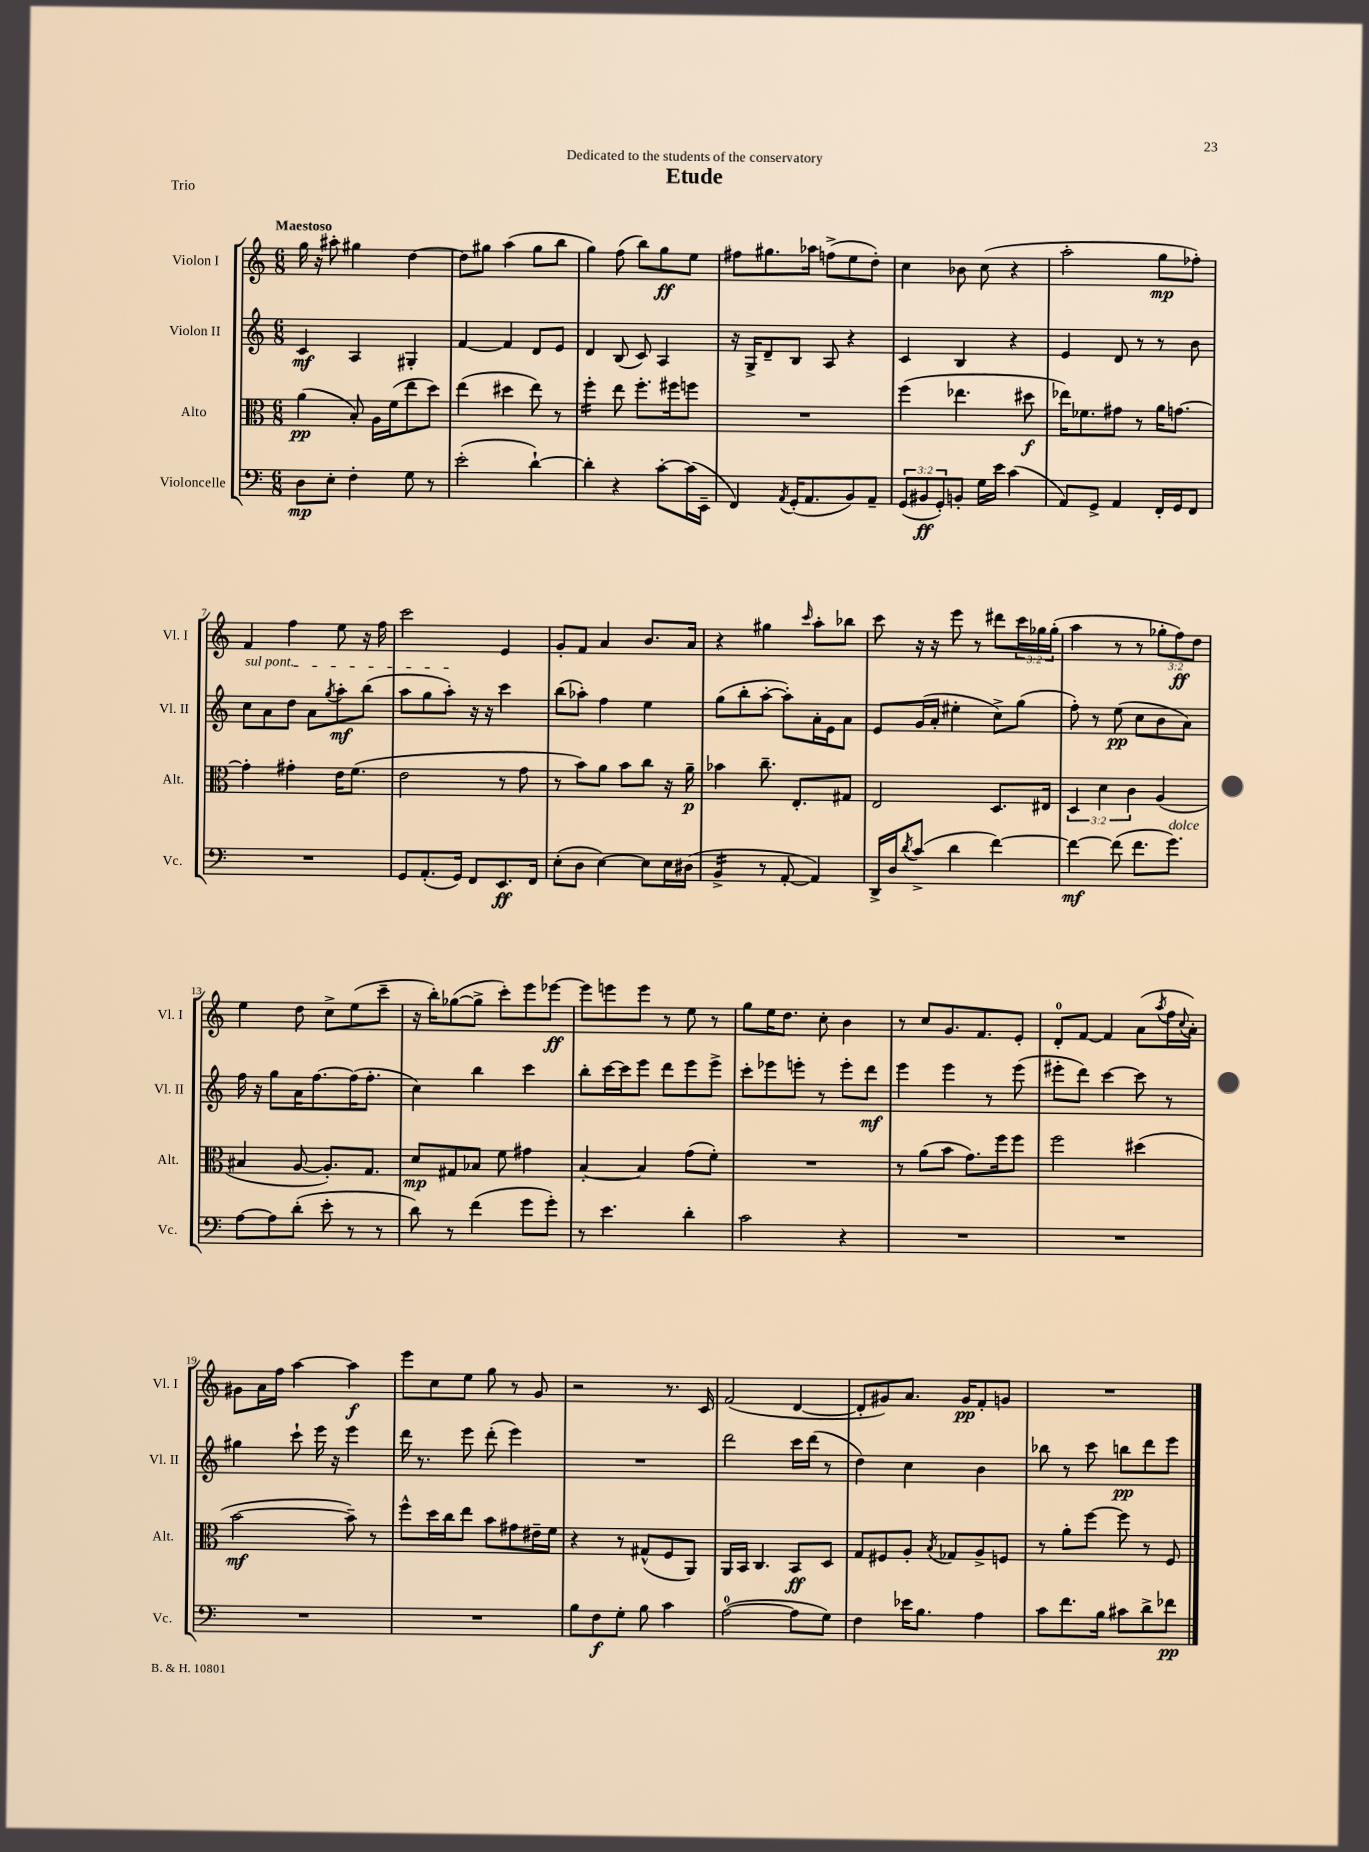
\header { title = "Etude" dedication = "Dedicated to the students of the conservatory" piece = "Trio" }
<<
\new StaffGroup <<
\new Staff = "s0" \with { instrumentName = "Violon I" shortInstrumentName = "Vl. I" } {
    \clef treble \key c \major \numericTimeSignature \time 6/8 \override Staff.TupletNumber.text = #tuplet-number::calc-fraction-text \tempo "Maestoso"
    g''16 r16 ais''8-. gis''4 d''4~ |
    d''8 gis''8 a''4( gis''8 b''8 |
    g''4) f''8( b''8) g''8\ff e''8 |
    fis''8 gis''8. aes''16 f''8->( e''8 d''8-.) |
    c''4 bes'8 c''8( r4 |
    a''2-. g''8\mp fes''8-.) |
    f'4 f''4 e''8 r16 f''16 |
    c'''2 e'4 |
    g'8-. f'8 a'4 b'8. a'16 |
    r4 gis''4 \grace { c'''16 } a''8-. bes''8 |
    c'''8 r16 r16 e'''8 r8 dis'''8 \tuplet 3/2 { c'''16 ges''16 ges''16-.( } |
    a''4 r8 r8 \tuplet 3/2 { ges''8-. f''8\ff) d''8 } |
    e''4 d''8 c''8-> e''8( c'''8-- |
    r16 b''16-.) ges''8~( ges''8-> c'''8-.) e'''8 ees'''8~\ff |
    ees'''8 e'''8 e'''8 r8 e''8 r8 |
    g''8 e''16 d''8. c''8-. b'4 |
    r8 c''8 g'8. f'8. e'8-. |
    d'8-0-. f'8~ f'4 a'8( \acciaccatura { a''8 } f''16 \appoggiatura { c''8 } a'16-.) |
    gis'8 a'16 f''16 a''4~ a''4\f |
    e'''8 c''8 e''8 g''8 r8 g'8 |
    r2 r8. c'16 |
    f'2( d'4~ |
    d'8-. gis'8) a'8. gis'16\pp f'8-. g'8 |
    R2. \bar "|." |
}
\new Staff = "s1" \with { instrumentName = "Violon II" shortInstrumentName = "Vl. II" } {
    \clef treble \key c \major \numericTimeSignature \time 6/8
    c'4\mf a4 gis4-. |
    f'4~ f'4 d'8 e'8 |
    d'4 b8( c'8) a4 |
    r16 g16-> d'8-- b8 a8 r4 |
    c'4 b4 r4 |
    e'4 d'8 r8 r8 b'8 |
    \once \override TextSpanner.bound-details.left.text = \markup { \italic "sul pont." } c''8\startTextSpan a'8 d''8 a'8 \acciaccatura { g''8 } a''8-.\mf b''8( |
    a''8 g''8 a''8-.\stopTextSpan) r16 r16 c'''4 |
    b''8( aes''8-.) f''4 e''4 |
    g''8( b''8-. a''8~-. a''8-.) a'16-. e'16 a'8 |
    e'8 g'16( a'16-. eis''4-. c''8->) g''8( |
    f''8-.) r8 e''8\pp( c''8 b'8 a'8) |
    f''16 r16 g''8 a'16 f''8.~ f''16( f''8.-. |
    c''4) b''4 c'''4 |
    b''8-. c'''16~ c'''16 e'''8 d'''8 e'''8 e'''8-> |
    c'''8-. ees'''8 e'''8-. r8 e'''8-. d'''8\mf |
    e'''4 e'''4 r8 e'''8( |
    eis'''8-. d'''8) c'''4~ c'''8 r8 |
    gis''4 c'''8-! e'''16 r16 e'''4 |
    d'''16 r8. e'''8 d'''8-.( e'''4) |
    R2. |
    d'''2 c'''16 d'''16( r8 |
    d''4) c''4 b'4 |
    bes''8 r8 c'''8 b''8\pp d'''8 e'''8 \bar "|." |
}
\new Staff = "s2" \with { instrumentName = "Alto" shortInstrumentName = "Alt." } {
    \clef alto \key c \major \numericTimeSignature \time 6/8 \override Staff.TupletNumber.text = #tuplet-number::calc-fraction-text
    a'4\pp( b8-.) a16 f'16( e''8 d''8) |
    e''4( dis''4 e''8) r8 |
    f''4:16-. e''8 f''8.-. fis''16 f''8 |
    R2. |
    f''4( ees''4. dis''8\f |
    ees''16) fes'8. gis'8 r8 a'16 g'8.~ |
    g'4-. gis'4-. e'16 f'8.( |
    e'2 r8 g'8 |
    r8 b'8) a'8 b'8 c''8 r16 a'16--\p |
    bes'4 c''8.-- e8.-. gis8 |
    e2 d8. eis16 |
    \tuplet 3/2 { d4 d'4 c'4 } a4( |
    bis4 a8~ a8.-.) g8. |
    d'8\mp gis8 bes8 f'8 gis'4 |
    b4~-. b4 g'8( f'8-.) |
    R2. |
    r8 a'8( b'8 g'8.) f''16 f''8 |
    f''2 dis''4( |
    b'2~\mf b'8--) r8 |
    f''8-^ d''16 c''16 e''8 b'8 gis'8 eis'16-- f'16 |
    r4 r8 gis8-^( f8 a,8) |
    a,16 b,16 c4. b,8\ff d8 |
    g8 fis8 a8-. \acciaccatura { b8 } ges8 a8-> f8 |
    r8 a'8-. f''8~ f''8 r8 f8 \bar "|." |
}
\new Staff = "s3" \with { instrumentName = "Violoncelle" shortInstrumentName = "Vc." } {
    \clef bass \key c \major \numericTimeSignature \time 6/8 \override Staff.TupletNumber.text = #tuplet-number::calc-fraction-text
    d8\mp e8-. f4-. g8 r8 |
    e'2-.( d'4~-!) |
    d'4-. r4 c'8~-. c'16( e,16-- |
    f,4) \acciaccatura { a,8 } g,16-.( a,8. b,8) a,8-- |
    \tuplet 3/2 { g,8( bis,8\ff g,8-.) } b,8-. g16 e'16 c'4( |
    a,8) g,8-> a,4 f,16-. g,16 f,8 |
    R2. |
    g,8 a,8.-.( g,16) f,8 e,8.\ff f,16 |
    e8-.( d8 e4~) e8 e16 dis16( |
    b,4:16-> r8 a,8~-. a,4) |
    d,16-> d16 \acciaccatura { d'8 } c'8->( d'4 f'4~) |
    f'4~\mf f'8( f'8. g'8.^\markup { \italic "dolce" }) |
    a8~ a8 d'8-.( e'8-. r8 r8 |
    d'8) r8 f'4( g'8 g'8-.) |
    r8 e'4. d'4-. |
    c'2 r4 |
    R2. |
    R2. |
    R2. |
    R2. |
    b8 f8\f g8-. b8 c'4 |
    a2-0~( a8 g8) |
    f4 ees'16 b8. a4 |
    c'8 f'8. b16 cis'8 d'8-> fes'8\pp \bar "|." |
}
>>
>>
